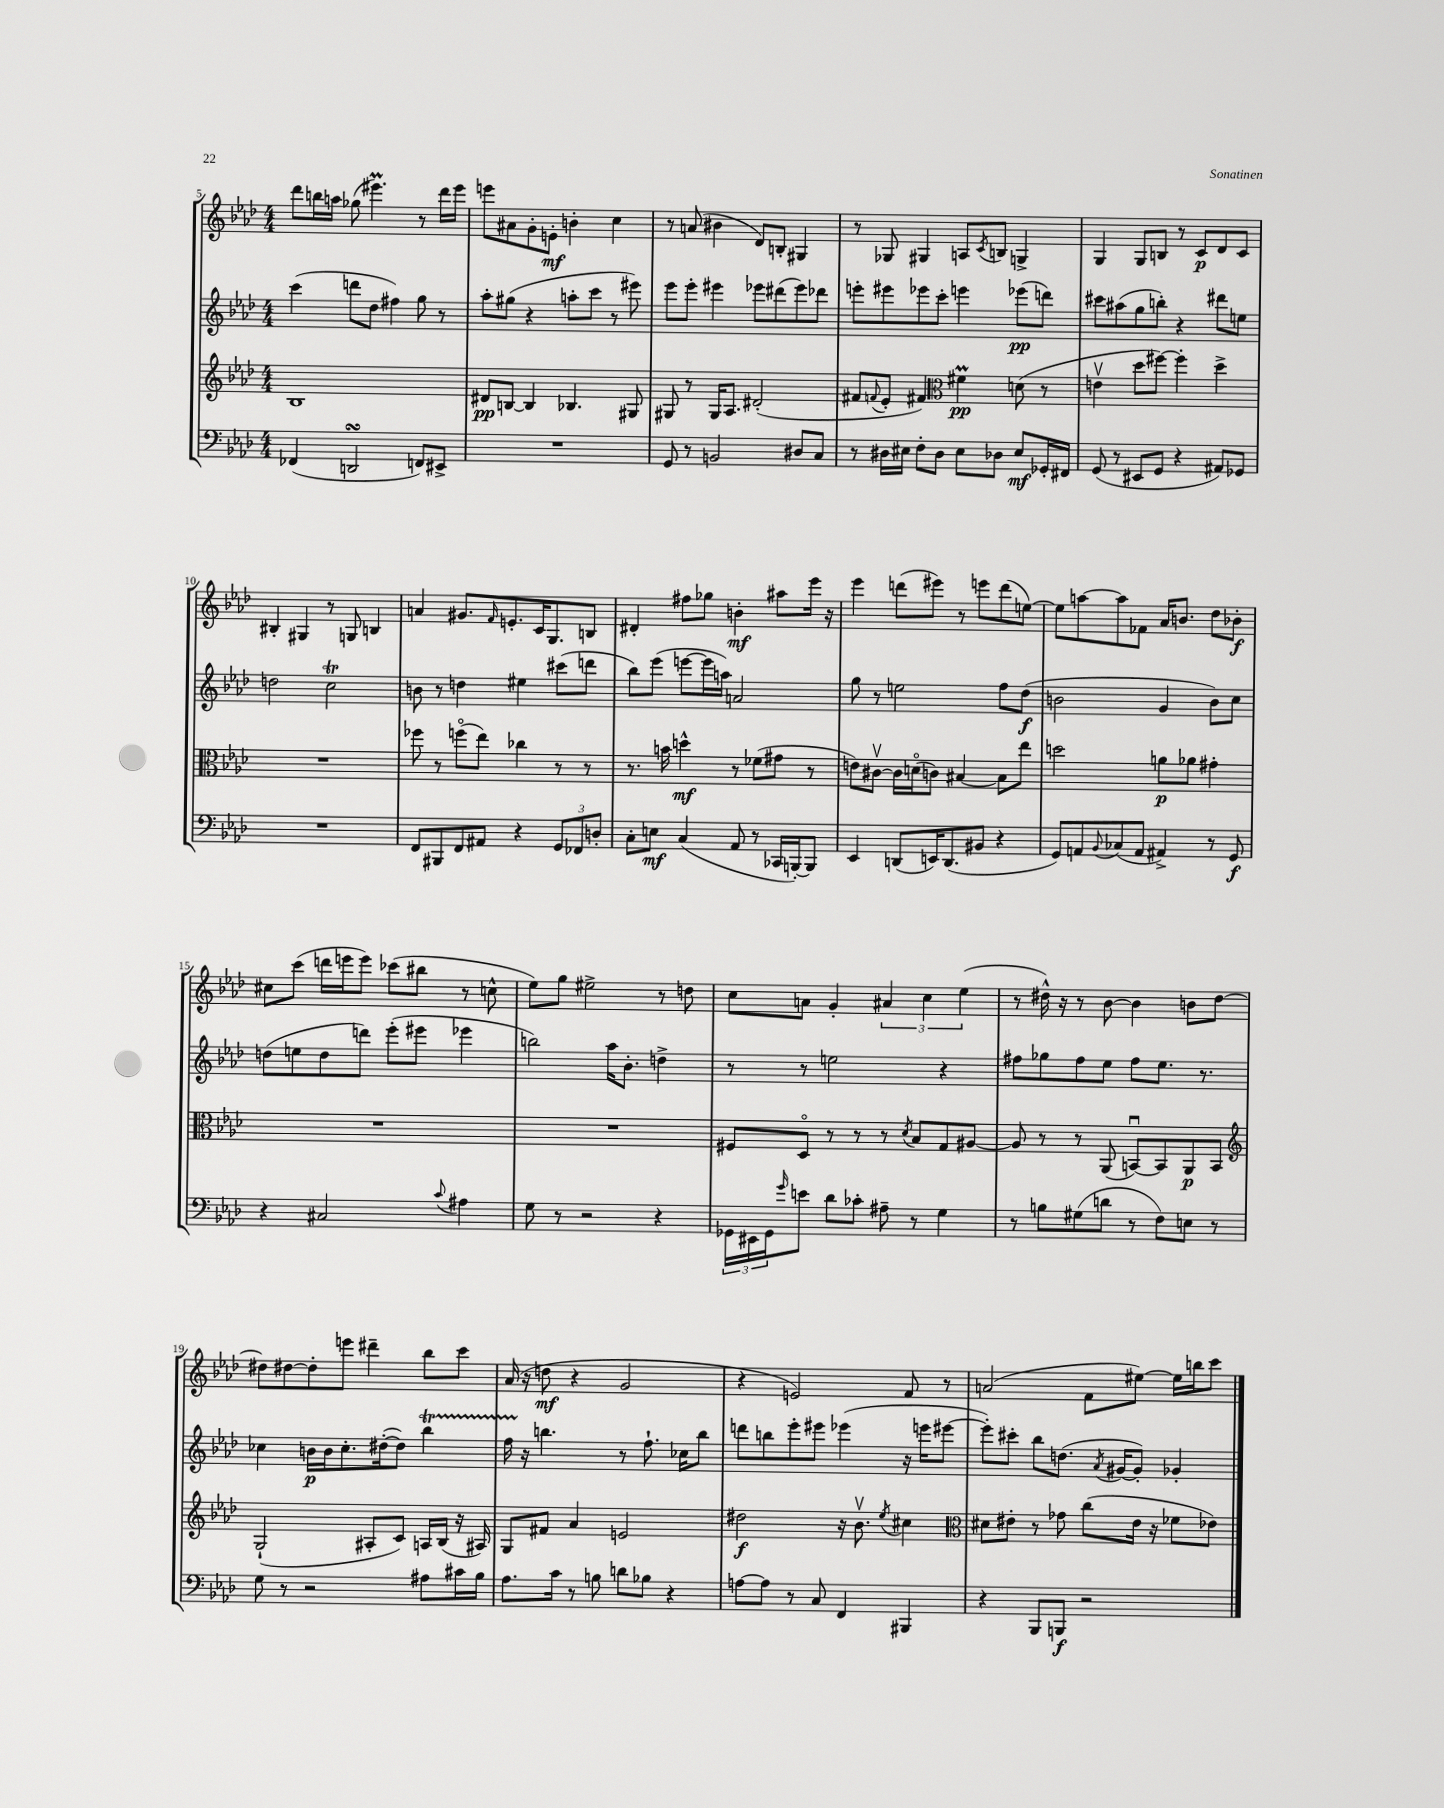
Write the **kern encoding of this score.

**kern	**kern	**kern	**kern
*staff4	*staff3	*staff2	*staff1
*clefF4	*clefG2	*clefG2	*clefG2
*k[b-e-a-d-]	*k[b-e-a-d-]	*k[b-e-a-d-]	*k[b-e-a-d-]
*M4/4	*M4/4	*M4/4	*M4/4
(4FF-	1B-	(4ccc	8ddd-
.	.	.	16bb
.	.	.	16aa
2DD	.	8ddd	(8gg-
.	.	8dd-	4.eee#)
.	.	4ff#)	.
8FF)	.	8gg	8r
8EE#^	.	8r	16ddd-
.	.	.	16eee#
=	=	=	=
1r	8d#	8aa-'	8eee
.	[8B	(8gg#	8a#
.	4B]	4r	8g'
.	.	.	8e'
.	4.B-	8aa'	4b'
.	.	8ccc	.
.	.	8r	4cc
.	8G#	8eee#)	.
=	=	=	=
8GG	8G#	8eee-	8r
8r	8r	8eee-'	(8a
2BB	16G#	4eee#	4b#
.	8.A-	.	.
.	(2d#'	8eee-	8d-)
.	.	(8ddd#	8B'
8D#	.	8eee-)	4G#
8C	.	8ddd-	.
=	=	=	=
8r	8f#	8eee'	8r
.	8qqf	.	.
16D#	8e-'	8eee#	8G-
16E#	.	.	.
8F'	4f#)	8eee-	4G#
8D#	.	8ccc'	.
*	*clefC3	*	*
8E#	4f#	4eee	8A
.	.	.	8qc
8D-	.	.	8B
8E#	(8d	(8eee-	4G^
16GG-'	8r	8ddd)	.
16FF#	.	.	.
=	=	=	=
(8GG	4ev	8ccc#	4G
8r	.	(8aa#	.
8EE#	8dd-	8gg	8G
8GG	[8ff#)	8bb')	8B
4r	4ff#']	4r	8r
.	.	.	8c
8AA#)	4dd-^	8ddd#	8d-
8GG-	.	8ee	8c
=	=	=	=
1r	1r	2dd	4B#'
.	.	.	4G#
.	.	2cc	8r
.	.	.	8G
.	.	.	4B
=	=	=	=
8FF	8ff-	8b	4a
8BBB#	8r	8r	.
8FF	(8ffo	4dd	8.g#
8AA#	8ee-)	.	.
.	.	.	16qqf
.	.	.	8.e'
4r	4cc-	4ee#	.
.	.	.	16c
.	.	.	8.G
12GG	8r	(8ccc#	.
12FF-	.	.	.
.	8r	8ddd	8B
12D'	.	.	.
=	=	=	=
8C'	8.r	8bb-)	4d#'
8E	.	(8eee-	.
.	16b	.	.
(4C	4dd^^	[8eee	8ff#
.	.	16eee]	8gg-
.	.	16aa)	.
8AA-	8r	2a	4b'
8r	(8f-	.	.
16CC-	8g#	.	8aa#
[16BBB')	.	.	.
8BBB]	8r	.	16eee-
.	.	.	16r
=	=	=	=
4EE-	8e)	8gg	4eee-
.	[8c#v	8r	.
(8DD	16c#]	2ee	(8ddd
.	(16do	.	.
16EE)	8c)	.	8eee#)
(8.DD	.	.	.
.	[4B#	.	8r
8BB#	.	.	8eee
4r	8B#]	8ff	(8ddd
.	8ee-	(8dd-	[8ee)
=	=	=	=
8GG)	2dd	2b	8ee]
8AA	.	.	[8aa
8qqBB-	.	.	.
(8C-	.	.	8aa]
8AA	.	.	8f-
4AA#^)	8a	4g	16a-
.	.	.	8.b
.	8a-	.	.
8r	4g#'	8b)	8dd-
8GG	.	8cc	8b-'
=	=	=	=
4r	1r	(8dd	8cc#
.	.	8ee	(8ccc
2C#	.	8dd	16ddd
.	.	.	16eee
.	.	8ddd)	8eee)
.	.	(8eee-'	(8ccc-
.	.	8eee#	8bb#
8qqc	.	.	.
4A#	.	4eee-	8r
.	.	.	8cc^^
=	=	=	=
8G	1r	2bb)	8ee-)
8r	.	.	8gg
2r	.	.	2ee#^
.	.	16aa-	.
.	.	8.b-'	.
4r	.	4dd^	8r
.	.	.	8dd
=	=	=	=
24GG-	8F#	8r	8cc
24EE#	.	.	.
24GG-	.	.	.
16qqg	.	.	.
8e	8D-o	8r	8a
8d-	8r	2ee	4g'
8c-'	8r	.	.
8A#~	8r	.	6a#
.	8qd-	.	.
8r	8B-	.	.
.	.	.	6cc
4G	8G	4r	.
.	.	.	(6ee-
.	[8A#	.	.
=	=	=	=
8r	8A#]	8ff#	8r
8B	8r	8gg-	16dd#^^)
.	.	.	16r
(8G#	8r	8ff#	8r
8d	(8AA-	8ee-	[8b-
8r	[8BBu)	8ff#	4b-]
8F)	8BB]	8.ee-	.
8E	8AA-	.	8b
.	.	8.r	.
8r	8BB	.	[8dd#
=	=	=	=
*	*clefG2	*	*
8G	(2G`	4cc-	8dd#]
8r	.	.	[8dd#
2r	.	16b	8dd#']
.	.	16b	.
.	.	8.cc-'	8eee
.	8A#'	.	4ddd#~
.	.	([16dd#'	.
.	8c)	8dd#])	.
8A#	16A	4bb-	8bb-
.	(16B-	.	.
16c#	16r	.	8ccc
16B-	16A#)	.	.
=	=	=	=
8.A-	8G	16ff	(16a-
.	.	16r	16r
.	8f#	4.bb	8dd
16c	.	.	.
8r	4a-	.	4r
8B	.	.	.
8d	2e	8r	2g
8B-	.	8.ff`	.
4r	.	.	.
.	.	16cc-	.
.	.	8bb	.
=	=	=	=
[8A	2dd#	8ddd	4r
8A]	.	8bb	.
8r	.	8eee-'	2e)
8C	.	8eee#	.
4FF	16r	(4eee-	.
.	8.b-v	.	.
.	8qee-	.	.
4BBB#	4cc#	16r	8f
.	.	16eee	.
.	.	[8eee#	8r
=	=	=	=
*	*clefC3	*	*
4r	8d#	8eee#'])	(2a
.	8e#'	8ccc#'	.
8BBB-	8r	8bb-	.
8BBB	8g-	(8.dd	.
2r	(8cc	.	8f
.	.	8qa-	.
.	.	[16g#	.
.	16e#	8g#'])	[8ee#)
.	16r	.	.
.	8f-	4g-'	16ee#]
.	.	.	16bb
.	8e-)	.	8ccc
==	==	==	==
*-	*-	*-	*-
